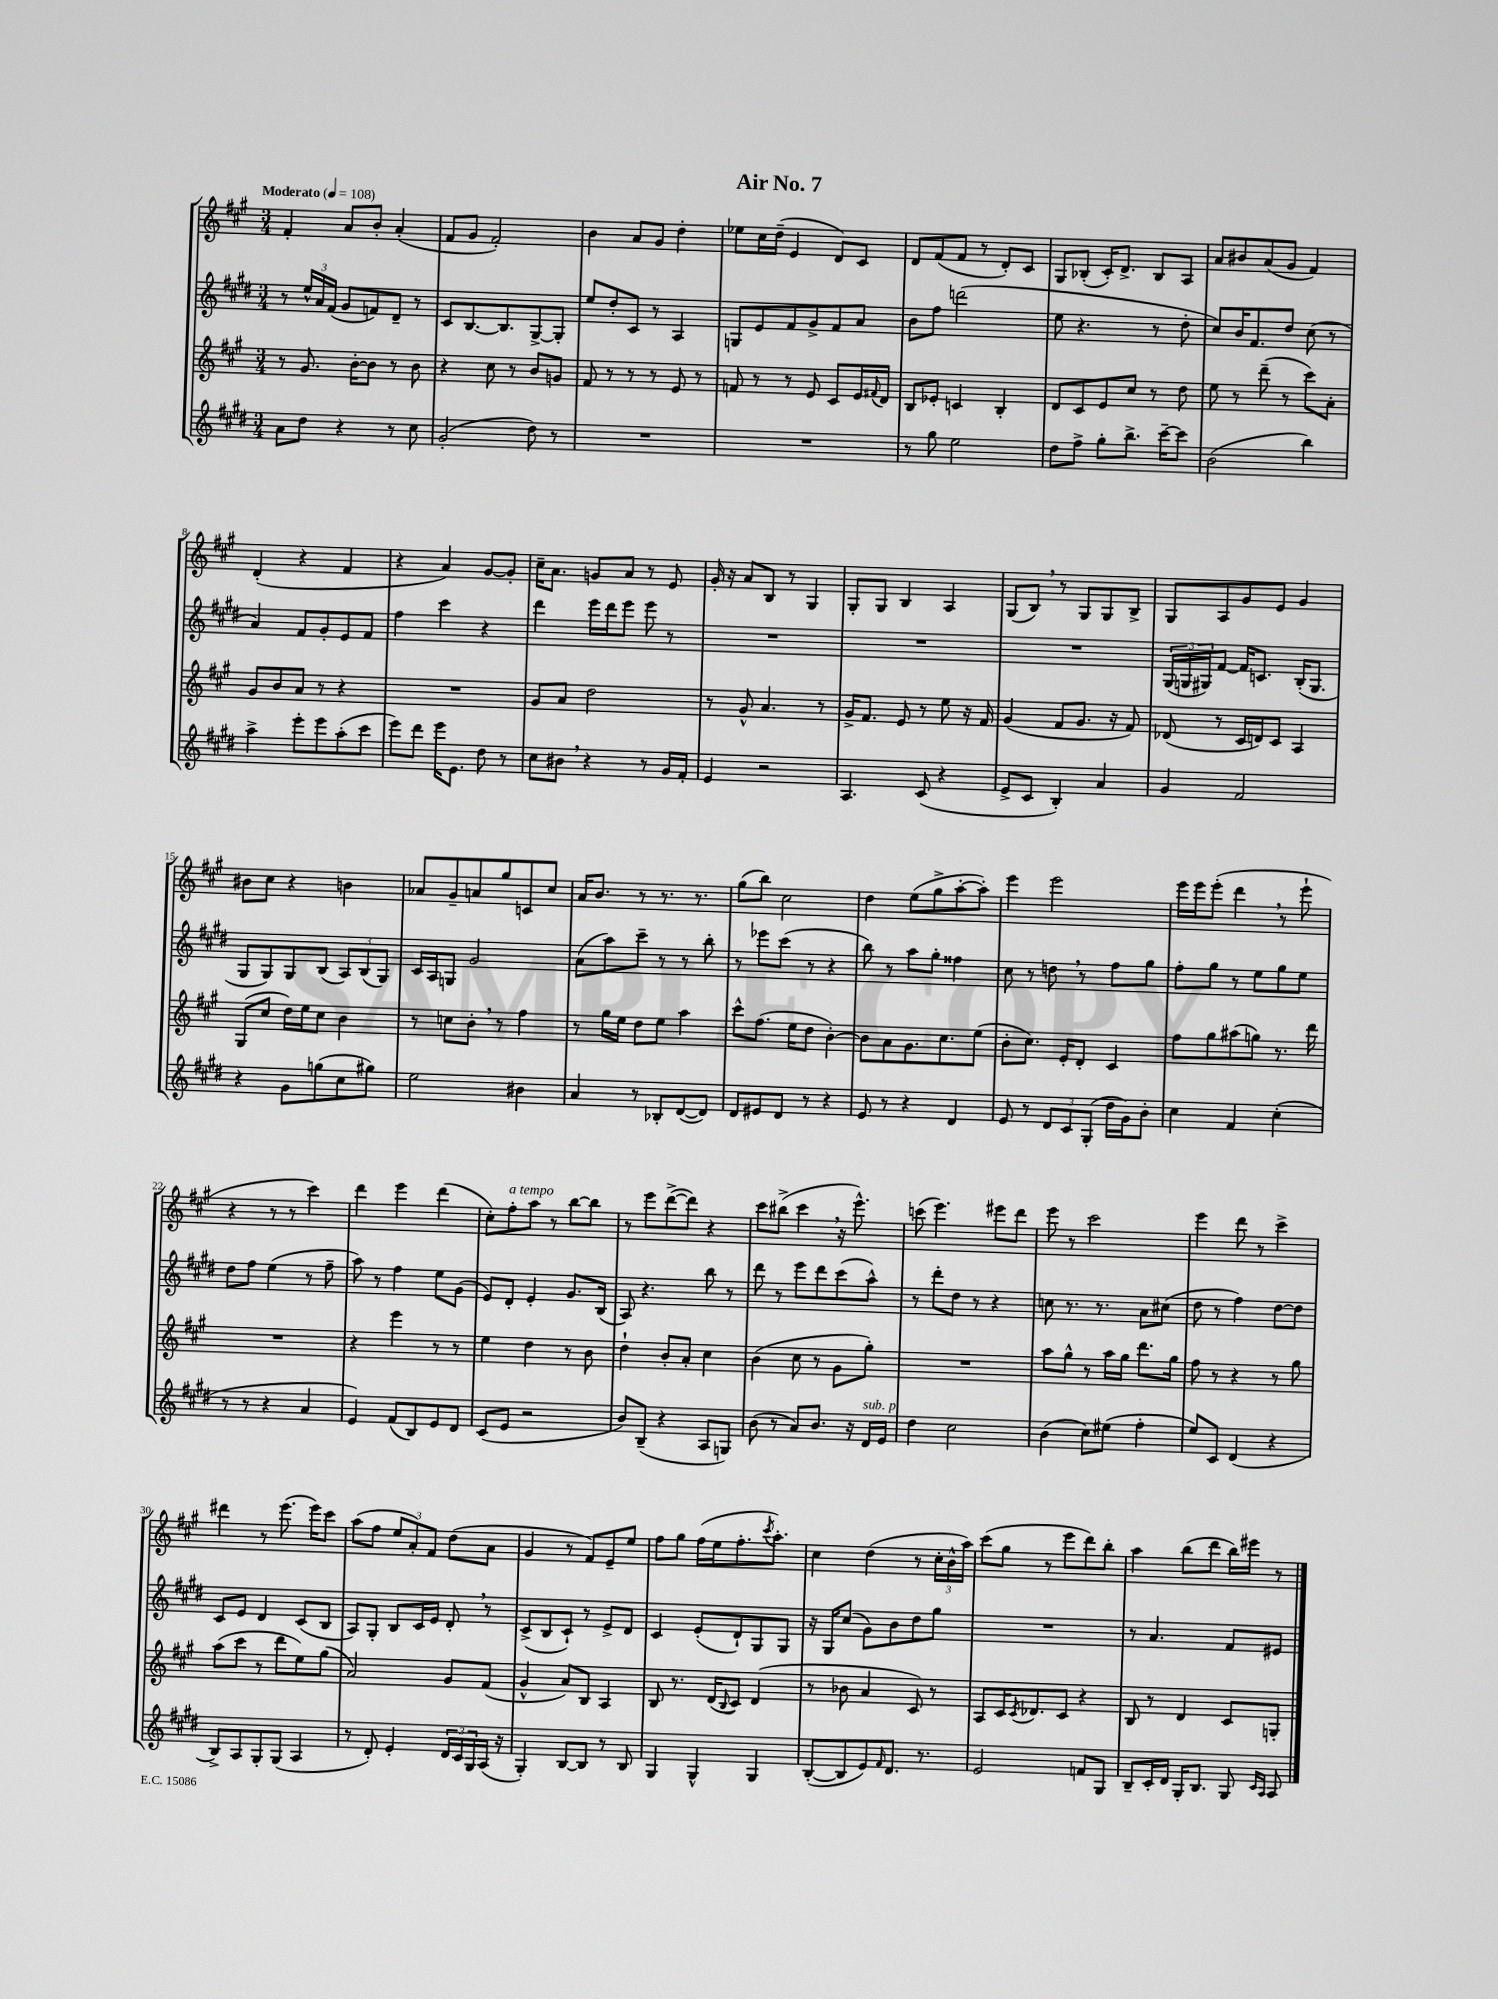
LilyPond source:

\header { title = "Air No. 7" }
<<
\new StaffGroup <<
\new Staff = "s0" {
    \clef treble \key a \major \numericTimeSignature \time 3/4 \tempo "Moderato" 4 = 108
    fis'4-. a'8 b'8-. a'4-.( |
    fis'8 gis'8 fis'2-.) |
    b'4 a'8 gis'8 d''4-. |
    ees''8 cis''16 d''16--( e'4 d'8) cis'8 |
    d'8 fis'8( fis'8 r8 d'8-.) cis'8 |
    gis8 bes8-.( cis'16-.) d'8.-> bes8 a8 |
    a'8 bis'8 a'8( gis'8 fis'4) |
    d'4-.( r4 fis'4 |
    r4 a'4) gis'8~ gis'8-. |
    cis''16-- a'8. g'8 a'8 r8 e'8 |
    gis'16-. r16 a'8 b8 r8 gis4 |
    gis8-. gis8 b4 a4 |
    gis8( b8) \breathe r8 gis8 gis8 b8-> |
    gis8 a8 gis'8 e'8 gis'4 |
    bis'8 cis''8 r4 b'4 |
    aes'8 gis'8-- a'8 gis''8 c'8 cis''8 |
    a'16 b'8. r8 r8. r8. |
    gis''8( b''8) cis''2 |
    d''4 e''8( gis''8-> a''8~-. a''8-.) |
    e'''4 e'''2 |
    e'''16 e'''16 e'''8-.( d'''4 \breathe r8 e'''8-! |
    r4 r8 r8 cis'''4) |
    d'''4 e'''4 d'''4( |
    cis''8-.) fis''8-.^\markup { \italic "a tempo" } a''8 r8 b''8~ b''8 |
    r8 e'''8 d'''8~->( d'''8) r4 |
    cis'''8 bis''8->( cis'''4 \breathe r16 e'''8.-^) |
    c'''8( e'''4.) eis'''8 d'''8 |
    e'''8 r8 cis'''2 |
    e'''4 d'''8 r8 cis'''4-> |
    dis'''4 r8 e'''8.( e'''16) cis'''8 |
    a''8( fis''8 \tuplet 3/2 { e''8 a'8-.) fis'8 } d''8( a'8 |
    gis'4 r8 fis'8) e'8-- e''8 |
    fis''8 gis''8 fis''16( e''16 fis''8.-. \acciaccatura { cis'''8 } a''8.-.) |
    cis''4 d''4( r8 \tuplet 3/2 { cis''16-. b'16-^ a''16) } |
    cis'''8( gis''8 r8 e'''8 d'''8) b''8-. |
    a''4 b''8( d'''8 b''16) eis'''16 r8 \bar "|." |
}
\new Staff = "s1" {
    \clef treble \key e \major \numericTimeSignature \time 3/4
    r8 \tuplet 3/2 { e''16-^ a'16 fis'16( } gis'8 f'8) dis'8-- r8 |
    cis'8 b8.~ b8. gis8~-> gis8-. |
    e''8 dis''8-. cis'8 r8 a4 |
    g8 e'8 fis'8 gis'8-> fis'8 a'8 |
    b'8 fis''8 d'''2( |
    e''8 r4. r8 dis''8-. |
    cis''8) b'16 fis'8. dis''8 cis''8( r8 |
    a'4) fis'8 gis'8-. e'8 fis'8 |
    fis''4 cis'''4 r4 |
    dis'''4 e'''16 dis'''16 e'''8 e'''8 r8 |
    R2. |
    R2. |
    R2. |
    \tuplet 3/2 { gis16( g16 gis16) } fis'8~ fis'16 c'8. b16-.( gis8. |
    gis8 gis8) gis8 b8( \tuplet 3/2 { a8) b8( gis8) } |
    cis'16 a16 g8 gis'2 |
    a'8( a''8) cis'''8-- r8 r8 b''8-. |
    r8 ees'''8 cis'''8( r8 r4 |
    b''8) r8 a''8 gis''8-. fisis''4 |
    cis''8 r8 d''8 \breathe r8 fis''8 gis''8 |
    fis''8-. gis''8 r8 e''8 gis''8 e''8 |
    dis''8 fis''8 e''4( r8 fis''8-- |
    a''8) r8 fis''4 e''8 gis'8( |
    e'8) dis'8-. e'4-. gis'8. b16( |
    a8) r4. b''8 r8 |
    dis'''8 r8 e'''8 dis'''8 cis'''8( a''8-^) |
    r8 dis'''8-. dis''8 r8 r4 |
    c''8 r8. r8. a'8 cis''8( |
    dis''8 r8 fis''4) dis''8~ dis''8 |
    cis'8 e'8 dis'4 cis'8( b8 |
    a8) gis8-. b8 cis'16 e'16 dis'8-. \breathe r8 |
    cis'8->( b8 cis'8-!) r8 e'8-> dis'8 |
    cis'4 e'8-.( dis'8-!) gis8 gis8 |
    r16 gis16 cis''8( gis'8) b'8 dis''8 gis''8 |
    R2. |
    r8 a'4. fis'8 eis'8 \bar "|." |
}
\new Staff = "s2" {
    \clef treble \key a \major \numericTimeSignature \time 3/4
    r8 gis'8. b'16~-. b'8 r8 b'8 |
    r4 cis''8 r8 b'8 g'8 |
    fis'8 r8 r8 r8 e'8 r8 |
    f'8 r8 r8 e'8 cis'8 e'16 \appoggiatura { fis'8 } d'16 |
    b8 ees'8-. c'4 b4-. |
    d'8 cis'8 e'8 cis''8 r8 d''8 |
    e''8 r8 d'''8--( r8 cis'''8) a'8-. |
    gis'8 b'8 a'8 r8 r4 |
    R2. |
    gis'8 a'8 d''2 |
    r8 gis'8-^ a'4. r8 |
    gis'16-> fis'8. e'8 r8 e''8 r16 fis'16 |
    gis'4( fis'8 gis'8. r16 fis'8) |
    des'8( r8 cis'16 d'16) cis'8 a4 |
    gis8( cis''8 d''16) e''16 cis''8 b'4 |
    r8 c''8 b'8-. \breathe r8 fis''4 |
    r8 gis''16 e''16 d''8 e''8 a''4 |
    cis'''8-^ fis''8.( e''16 d''8 b'4~-.) |
    b'8 a'8 gis'8. cis''8. e''8( |
    b'8-. cis''8.) e'16-. d'8-. cis'4 |
    fis''8 gis''8 ais''8( g''8) r8. d'''16 |
    R2. |
    r4 e'''4 r8 r8 |
    e''4 d''4 r8 b'8 |
    d''4-! b'8-. a'8-. cis''4 |
    b'4( cis''8 r8 gis'8 gis''8-.) |
    R2. |
    a''8 gis''8-^ r8 a''16 gis''16 d'''8. gis''16 |
    fis''8 r8 r4 r8 gis''8 |
    a''8( cis'''8 r8 d'''8 e''8) gis''8( |
    a'2) gis'8 fis'8( |
    gis'4-^ a'8) b8 a4 |
    b8 r8. d'16( \appoggiatura { b8 } cis'8) d'4( |
    r8 bes'8 a'4 cis'8) r8 |
    a8 cis'16 \acciaccatura { cis'8 } des'8. cis'8 r4 |
    b8 r8 d'4 cis'8 g8-. \bar "|." |
}
\new Staff = "s3" {
    \clef treble \key e \major \numericTimeSignature \time 3/4
    a'8 dis''8 r4 r8 cis''8 |
    gis'2-.( dis''8) r8 |
    R2. |
    R2. |
    r8 gis''8 e''2 |
    dis''8 fis''8-> gis''8-. b''8.-> cis'''16~-- cis'''8 |
    b'2( b''4) |
    a''4-> e'''8-. e'''8 a''8-.( cis'''8 |
    e'''8) dis'''8 e'''16 e'8. dis''8 r8 |
    cis''8 bis'8 \breathe r4 r8 gis'16 fis'16-. |
    e'4 r2 |
    a4. cis'8( r4 |
    e'8-> cis'8 b4-.) a'4 |
    gis'4 fis'2 |
    r4 gis'8 g''8( cis''8 gis''8) |
    e''2 bis'4 |
    a'4 r8 bes8-. dis'8~( dis'8) |
    dis'8 eis'8 dis'8 r8 r4 |
    e'8 r8 r4 dis'4 |
    e'8 r8 \tuplet 3/2 { dis'8 cis'8 gis8-.( } dis''16 gis'16) b'8-. |
    cis''4 fis'4 cis''4-.( |
    r8 r8 r4 a'4 |
    e'4) fis'8( b8) e'8 dis'8 |
    cis'8( e'8 r2 |
    b'8) b8--( r4 a8 g8) |
    b'8( r8 a'8) b'8. r16 dis'16^\markup { \italic "sub. p" } e'16 |
    dis''4 cis''2 |
    b'4( cis''8) eis''8( fis''4-. |
    e''8) cis'8 dis'4( r4 |
    b8->) a8 gis8-. gis8( a4 |
    r8 dis'8-.) e'4-. \tuplet 3/2 { dis'16 cis'16 gis16 } a16( r16 |
    gis4-.) b8~ b8 r8 b8 |
    gis4 gis4-^ gis4 |
    b8~-.( b8 e'8) \grace { fis'16 } dis'8. r8. |
    e'2 f'8 gis8 |
    b8-- cis'16-. dis'16 gis16-. b8. gis8 \grace { cis'16 a16 } a8 \bar "|." |
}
>>
>>
